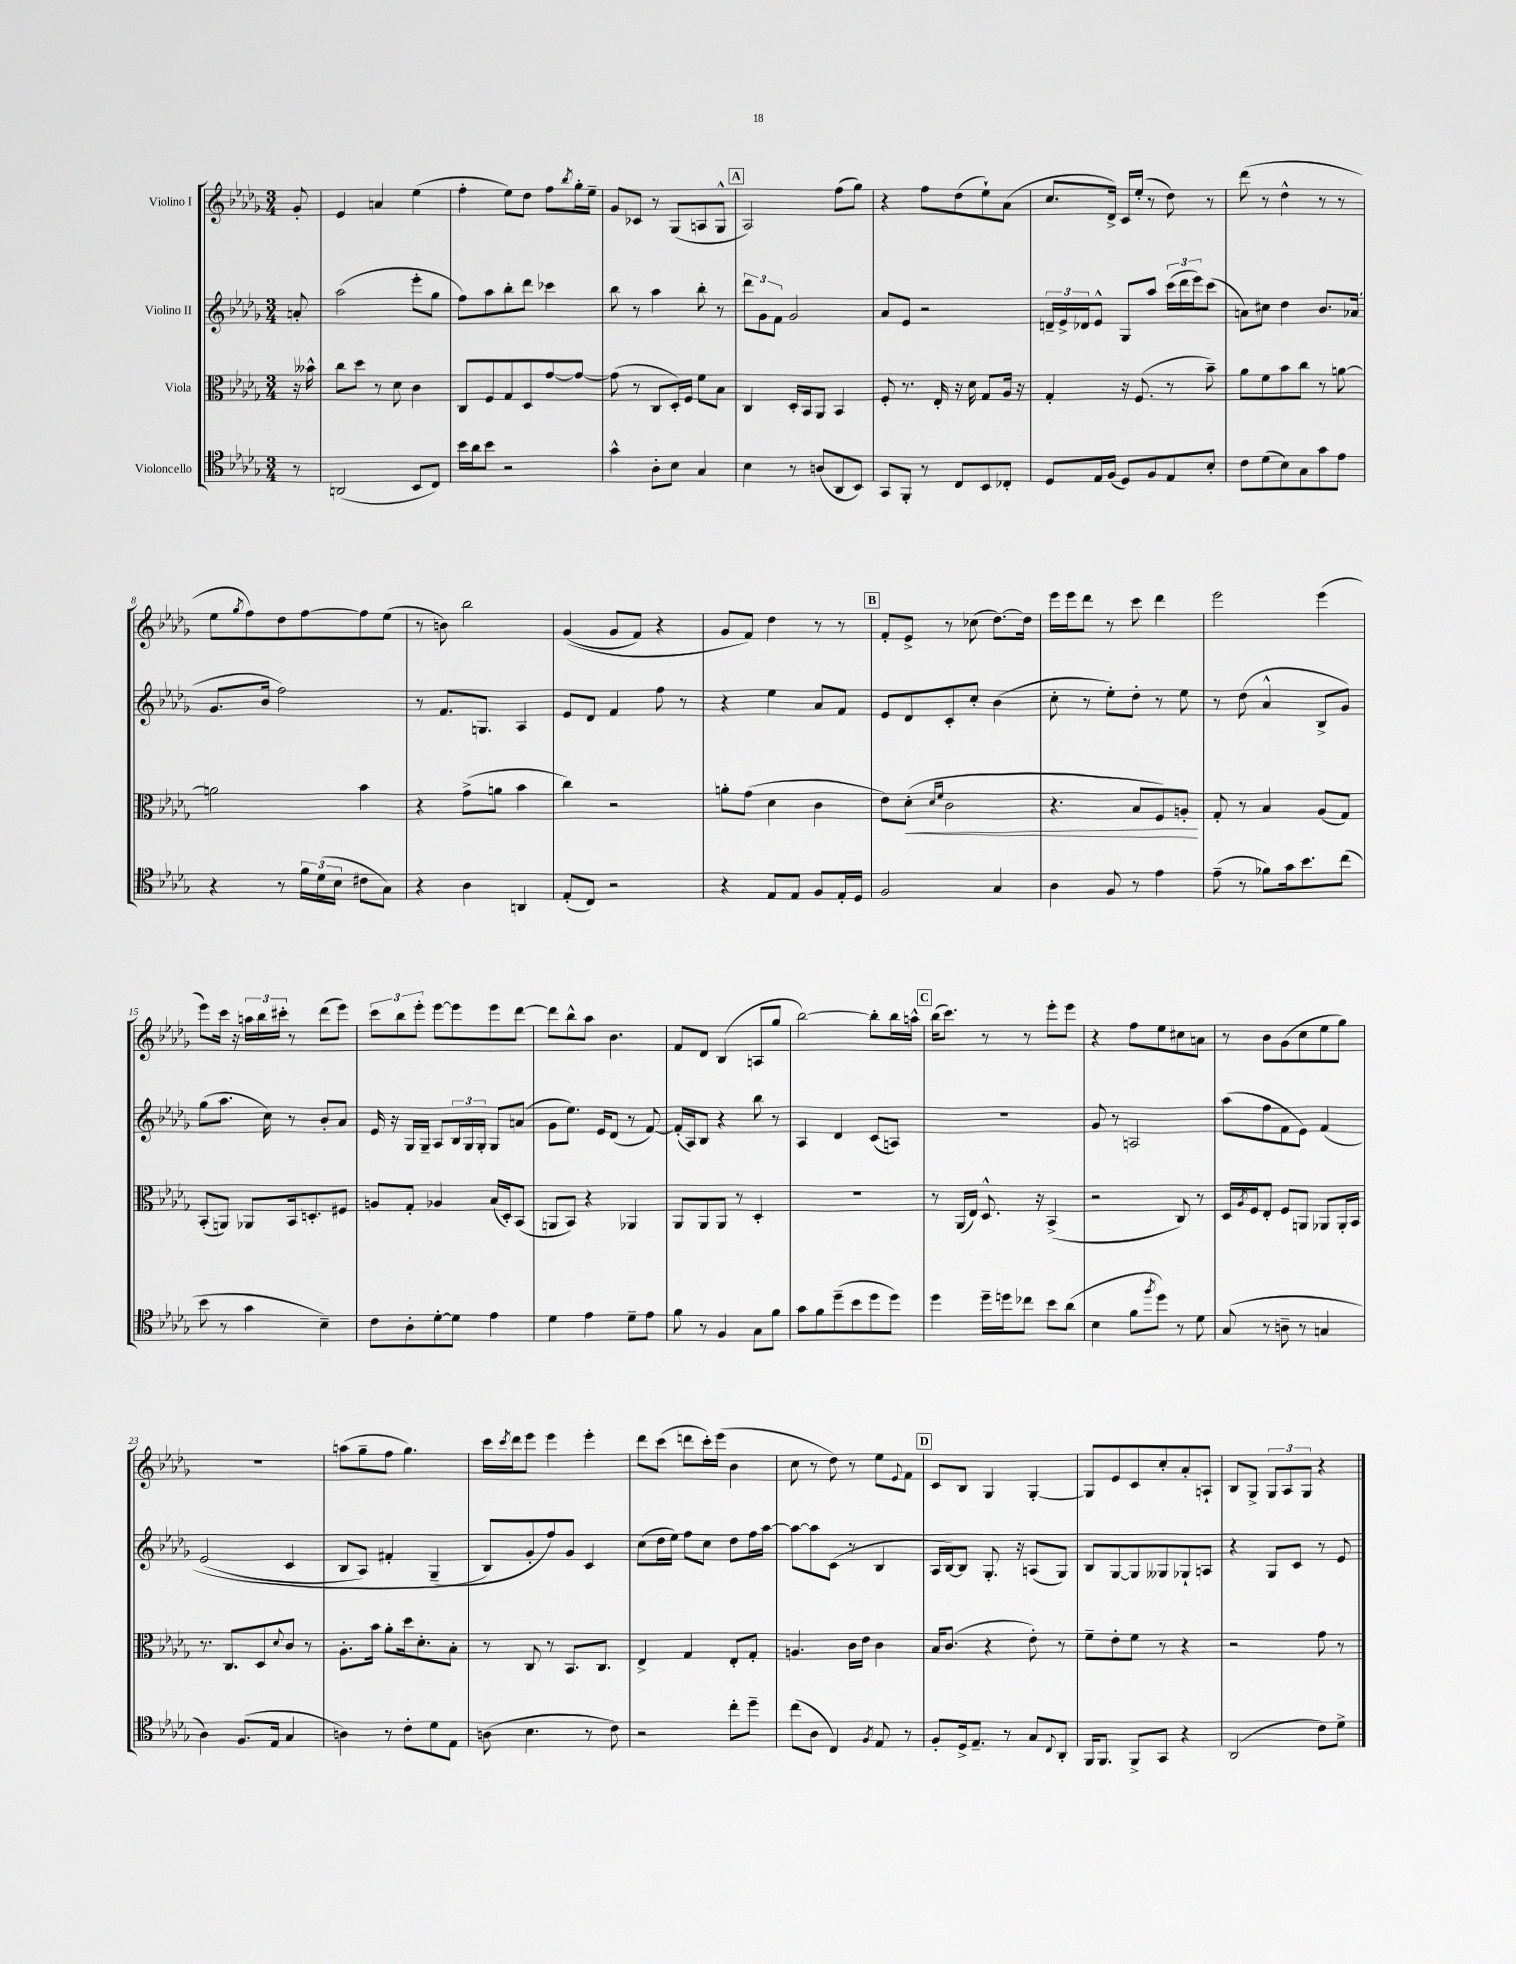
<<
\new StaffGroup <<
\new Staff = "s0" \with { instrumentName = "Violino I" } {
    \clef treble \key des \major \numericTimeSignature \time 3/4 \partial 8
    ges'8-. |
    ees'4 a'4 ees''4( |
    f''4-. ees''8) des''8 f''8 \acciaccatura { bes''8 } ges''16-. ees''16-- |
    ges'8 ces'8 r8 ges8( a8 ges8-^ |
    \mark \markup { \box "A" } aes2) f''8( ges''8) |
    r4 f''8 des''8( ees''8-!) aes'8( |
    c''8. des'16->) c'16 ees''16-.( r8 des''8) r8 |
    des'''8( r8 des''4-^ r8 r8 |
    ees''8 \acciaccatura { ges''8 } f''8) des''8 f''8~ f''8 ees''8( |
    r8 b'8) bes''2 |
    ges'4(\( ges'8 f'8) r4 |
    ges'8 f'8\) des''4 r8 r8 |
    \mark \markup { \box "B" } f'8-. ees'8-> r8 ces''8( des''8.~) des''16 |
    ees'''16 ees'''16 des'''8 r8 c'''8 des'''4 |
    ees'''2 ees'''4( |
    ees'''8) c'''16 r16 \tuplet 3/2 { a''16 bes''16 cis'''16-. } r8 des'''8( ees'''8) |
    \tuplet 3/2 { c'''8 bes''8 ees'''8-. } ees'''8~ ees'''8 ees'''8 des'''8~ |
    des'''8 bes''8-^ aes''8 bes'4. |
    f'8 des'8 bes4( a8 ges''8 |
    bes''2~) bes''8-. bes''16 a''16-^ |
    \mark \markup { \box "C" } bes''16( c'''8.) r8 r8 ees'''8-. ees'''8 |
    r4 f''8 ees''8 cis''8 a'8 |
    r8 bes'8 ges'8( c''8 ees''8 ges''8) |
    R2. |
    a''8( ges''8-- f''8 ges''4.) |
    c'''16 \acciaccatura { c'''8 } des'''16 ees'''8 ees'''4 ees'''4-. |
    des'''8 c'''8( d'''8 c'''16-.) ees'''16( bes'4 |
    c''8 r8 des''8) r8 ees''8 \appoggiatura { ees'8 } f'8 |
    \mark \markup { \box "D" } c'8 bes8 ges4 ges4~-. |
    ges8 ees'8 c'8 c''8-. aes'8-. a8-! |
    bes8 ges8-> \tuplet 3/2 { ges8 aes8 ges8 } r4 \bar "|." |
}
\new Staff = "s1" \with { instrumentName = "Violino II" } {
    \clef treble \key des \major \numericTimeSignature \time 3/4 \partial 8
    a'8-. |
    aes''2( ees'''8-. ges''8 |
    f''8) aes''8 bes''8-. des'''8 ces'''4 |
    bes''8 r8 aes''4 bes''8-. r8 |
    \mark \markup { \box "A" } \tuplet 3/2 { des'''8 ges'8 f'8 } ges'2 |
    aes'8 ees'8 r2 |
    \tuplet 3/2 { d'16-- ees'16-> des'16 } ees'8-^ ges8 aes''8 \tuplet 3/2 { c'''16( des'''16 ees'''16) } c'''8( |
    a'8) cis''8 des''4 bes'8. aes'16( |
    ges'8. bes'16 f''2) |
    r8 f'8. g8. aes4 |
    ees'8 des'8 f'4 f''8 r8 |
    r4 ees''4 aes'8 f'8 |
    \mark \markup { \box "B" } ees'8 des'8 c'8-. c''8-. bes'4( |
    c''8-. r8 ees''8-.) des''8-. r8 ees''8 |
    r8 des''8( aes'4-^ bes8-> ges'8) |
    ges''8( aes''8. c''16) r8 bes'8-. aes'8 |
    ees'16 r16 ges16 ges16-- aes8 \tuplet 3/2 { bes16 ges16 ges16-. } ges8 a'8( |
    ges'8 ees''8.) ees'16 des'8( r8 f'8~) |
    f'16-.( aes16) bes8 r4 bes''8 r8 |
    aes4 des'4 c'8( a8) |
    \mark \markup { \box "C" } R2. |
    ges'8 r8 a2 |
    aes''8( f''8 f'8 ees'8) f'4\( |
    ees'2( c'4 |
    bes8 aes8) fis'4-. ges4--( |
    bes8\) ges'8-. f''8) ges'8 c'4 |
    c''8( des''16 ees''16) f''8 c''8 des''8 f''16 aes''16~ |
    aes''8~ aes''8 c'8( r8 bes4 |
    \mark \markup { \box "D" } aes16 bes16~) bes8 ges8.-. r16 a8( ges8) |
    bes8 ges8~ ges8 geses8 ges8-! a8 |
    r4 ges8 c'8 r8 ees'8 \bar "|." |
}
\new Staff = "s2" \with { instrumentName = "Viola" } {
    \clef alto \key des \major \numericTimeSignature \time 3/4 \partial 8
    r16 beses'16-^ |
    c''8 des''8 r8 des'8 c'4 |
    c8 f8 ges8 des8 ges'8~ ges'8~ |
    ges'8( r8 c8 des16-.) f16 f'8 bes8 |
    \mark \markup { \box "A" } c4 des16-. bes,16 aes,8 bes,4 |
    f8-. r8. ees16-. r16 des'16 ges8 aes16 r16 |
    ges4-. r16 f8.( r8 bes'8--) |
    aes'8 f'8 bes'8 c''8 r8 a'8~ |
    a'2 bes'4 |
    r4 ges'8->( a'8 bes'4 |
    c''4) r2 |
    a'8-. ges'8( des'4 c'4 |
    \mark \markup { \box "B" } ees'8) des'8-.\<( \grace { des'16 f'16 } c'2 |
    r4. bes8 f8) a8-.\! |
    ges8-. r8 bes4 aes8( ges8) |
    bes,8-.( a,8) aes,8 bes,16 d8.-. fis8 |
    a8 ges8-. aes4 bes16( des16-.) bes,8( |
    a,8 bes,8) r4 aes,4 |
    aes,8 aes,8 aes,8 r8 des4-. |
    R2. |
    \mark \markup { \box "C" } r8 aes,16( ees16) des8.-^ r16 bes,4->( |
    r2 c8) r8 |
    des16 \acciaccatura { aes8 } f16 ees8-. f8 a,8 aes,8 aes,16-. bes,16 |
    r8. c8. des8 \appoggiatura { des'8 } c'8 r8 |
    aes8.-. bes'16 aes'8-. des''16 des'8.-. bes8-. |
    r8 c8 r8 bes,8. c8. |
    ees4-> ges4 ees8-. ges8-. |
    a4. c'16 ees'16 c'4 |
    \mark \markup { \box "D" } bes16 c'8.( r4 ees'8-.) r8 |
    f'8-- ees'8-. f'8 r8 r4 |
    r2 ges'8 r8 \bar "|." |
}
\new Staff = "s3" \with { instrumentName = "Violoncello" } {
    \clef tenor \key des \major \numericTimeSignature \time 3/4 \partial 8
    r8 |
    a,2( bes,8 c8) |
    bes'16 aes'16 bes'8 r2 |
    ges'4-^ aes8-. bes8 ges4 |
    \mark \markup { \box "A" } bes4 r8 a8( aes,8 bes,8) |
    ges,8 f,8-. r8 c8 bes,8 ces8-. |
    des8 ees16 f16( des8) f8 ees8 bes8-. |
    c'8 des'8( bes8) ges8 ges'8 ees'8 |
    r4 r8 \tuplet 3/2 { f'16 des'16( bes16 } cis'8 ges8) |
    r4 aes4 a,4 |
    ees8-.( c8) r2 |
    r4 ees8 ees8 f8 ees16-. des16 |
    \mark \markup { \box "B" } f2 ges4 |
    aes4 f8 r8 ees'4 |
    ees'8--( r8 fes'8) ges'16 bes'8. c''8( |
    bes'8 r8 ges'4 bes4--) |
    c'8 aes8-. des'8~-. des'8 ees'4 |
    des'4 ees'4 des'8-- ees'8 |
    f'8 r8 f4 ges8 f'8 |
    ges'8 f'8 des''8--( bes'8 des''8 des''8) |
    \mark \markup { \box "C" } des''4 des''16-- d''16 ces''8 bes'8 aes'8( |
    bes4 f'8 \acciaccatura { f''8 } des''8) r8 des'8 |
    ges8( r8 a8-- r8 g4 |
    aes4) f8.( ees16 ges4 |
    a4) r8 c'8-. des'8 ees8 |
    a8( bes4. r8 c'8) |
    r2 c''8-. des''8-- |
    c''8( aes8 c4) \acciaccatura { f8 } ees8 r8 |
    \mark \markup { \box "D" } f8-. des16-> ees8.-- r8 ges8 \appoggiatura { c8 } aes,8-. |
    f,16 f,8. f,8-> ges,8 r4 |
    aes,2( c'8) des'8-> \bar "|." |
}
>>
>>
